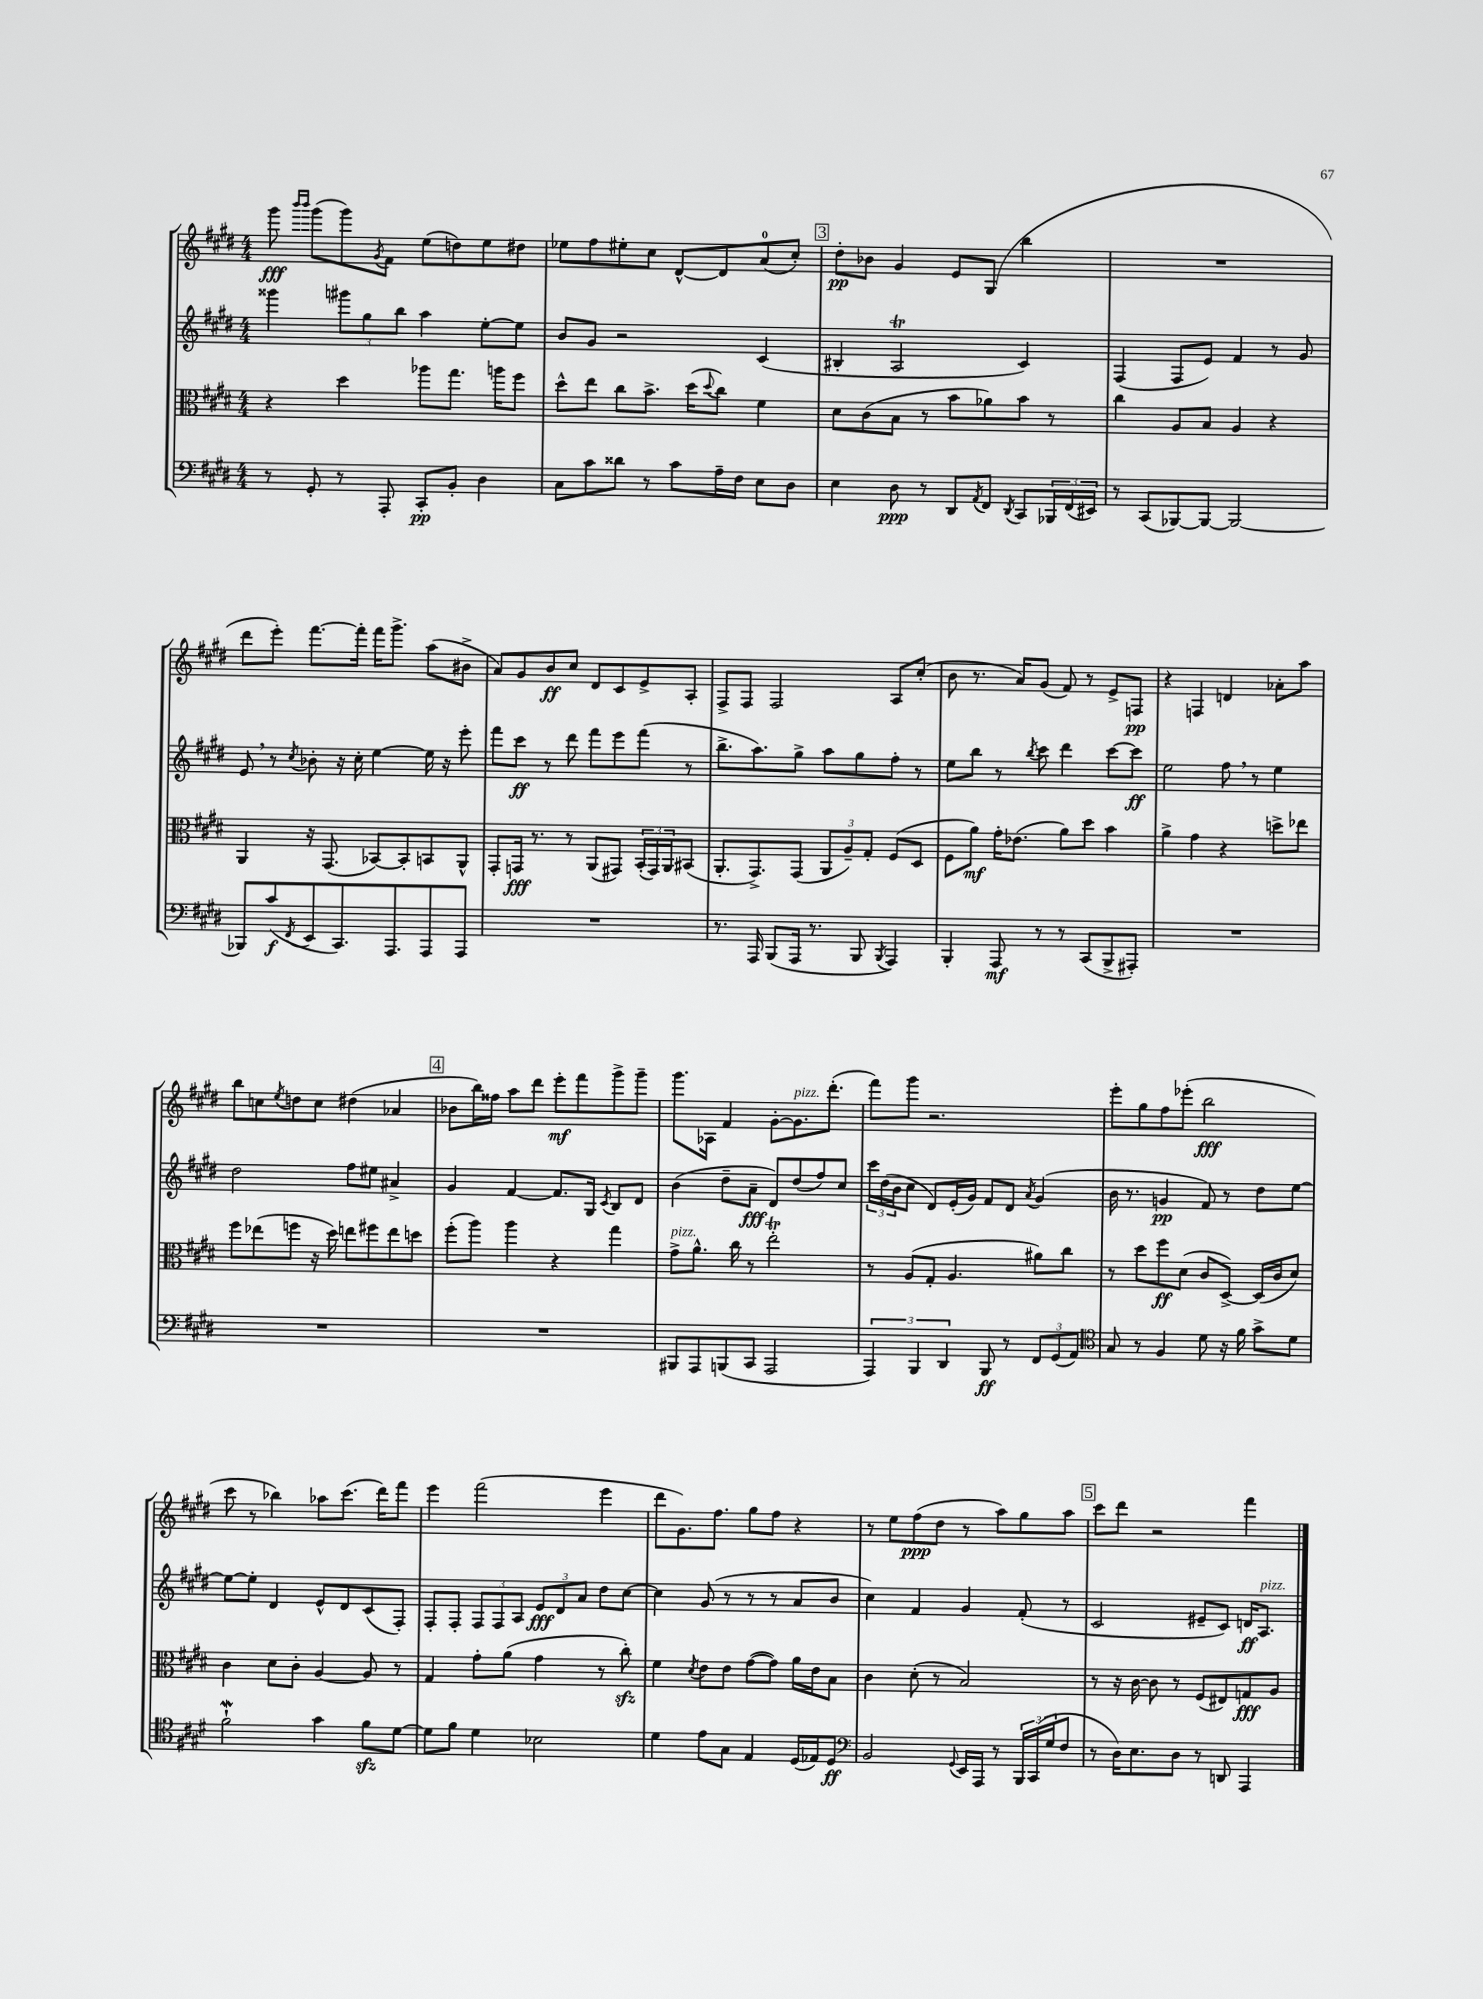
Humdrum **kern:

**kern	**kern	**kern	**kern
*staff4	*staff3	*staff2	*staff1
*clefF4	*clefC3	*clefG2	*clefG2
*k[f#c#g#d#]	*k[f#c#g#d#]	*k[f#c#g#d#]	*k[f#c#g#d#]
*M4/4	*M4/4	*M4/4	*M4/4
8r	4r	4ggg##	8ggg#
.	.	.	16qqbbb
.	.	.	16qqbbb
8GG#'	.	.	(8ggg#
8r	4dd#	12ggg#	8ggg#)
.	.	12gg#	.
.	.	.	8qg#
8AAA'	.	.	8f#
.	.	12bb	.
8CC#'	8aa-	4aa	(8ee
8BB'	8.gg#	.	8dd)
4D#	.	[8ee'	8ee
.	16aa	.	.
.	8ff#	8ee]	8dd#
=	=	=	=
8C#	8dd#^^	8b	8ee-
8c#	8ee	8g#	8ff#
8d##	8cc#	2r	8ee#'
8r	8.b^	.	8cc#
8c#	.	.	[8d#^^
.	(16dd#	.	.
.	8qqdd#	.	.
16A~	8cc#)	.	8d#]
16F#	.	.	.
8E	4f#	(4c#	(8a
8D#	.	.	8cc#')
=	=	=	=
4E	8d#	4B#'	8dd#'
.	(8c#	.	8b-
8D#	8B	2A	4g#
8r	8r	.	.
8DD#	8b	.	8e
8qAA	.	.	.
8FF#	8a-)	.	(8G#
8qDD#	.	.	.
8CC#	8b	4c#)	4bb
24BBB-	8r	.	.
(24FF#	.	.	.
24EE#)	.	.	.
=	=	=	=
8r	4cc#	(4F#	1r
(8CC#	.	.	.
[8BBB-)	8A	8F#	.
8BBB-_	8B	8e)	.
2BBB-_	4A	4f#	.
.	4r	8r	.
.	.	8g#	.
=	=	=	=
8BBB-]	4AA	8e	8ddd#
(8c#	.	8r	8eee')
8qFF#	.	8qcc#	.
8EE	16r	8b-'	[8.fff#
.	(8.GG#	.	.
8.CC#)	.	16r	.
.	.	16cc#'	16fff#']
.	[8BB-)	[4ee	16fff#
8.AAA	.	.	8.ggg#^
.	8BB-']	.	.
8AAA	8BB	16ee]	(8aa
.	.	16r	.
8AAA	8AA^^	8eee'	8b#^
=	=	=	=
1r	8GG#'	8fff#	8a)
.	16GG	8ccc#	8g#
.	8.r	.	.
.	.	8r	8b
.	8r	8ddd#	8cc#
.	(8AA	8fff#	8d#
.	8GG#)	8eee	8c#
.	(24BB'	(8fff#	8e^
.	24GG#)	.	.
.	24AA	.	.
.	(8BB#	8r	8A'
=	=	=	=
8.r	8.AA'	8.bb^	8F#^
.	.	.	8F#
16AAA	8.GG#^)	8.aa)	.
(8BBB	.	.	2F#
16AAA	(8GG#	8gg#^	.
8.r	.	.	.
.	12AA	8aa	.
.	12A~)	.	.
8BBB	.	8gg#	.
.	12G#'	.	.
8qBBB	.	.	.
4AAA)	(8F#	8ff#'	8A
.	8D#	8r	(8cc#'
=	=	=	=
4BBB'	8F#	8ee	8b
.	8a)	8bb	8.r
8AAA	16g#'	8r	.
.	(8.e-	.	16a)
.	.	8qbb	.
8r	.	8ccc#	(8g#
8r	8a)	4ddd#	8f#)
(8CC#	8dd#	.	8r
8BBB^	4b	[8ccc#	8e^
8AAA#')	.	8ccc#]	8F
=	=	=	=
1r	4a^	2ee	4r
.	4g#	.	4F
.	4r	8ff#	4d
.	.	8r	.
.	8dd^	4ee	8a-'
.	8ee-	.	8aa
=	=	=	=
1r	8ff#	2dd#	8bb
.	(8ee-	.	8cc
.	.	.	8qee
.	8ff	.	8dd
.	16r	.	8cc
.	16dd#)	.	.
.	8ee	8ff#	(4dd#
.	8ff#	8ee#	.
.	8ee	4a#^	4a-
.	8dd	.	.
=	=	=	=
1r	(8ff#'	4g#	8b-
.	8aa)	.	16bb)
.	.	.	16ff##
.	4aa	[4f#	8aa
.	.	.	8ddd#
.	4r	8.f#]	8eee'
.	.	.	8fff#
.	.	16G#	.
.	.	8qc#	.
.	4gg#	8B	8ggg#^
.	.	8d#	8ggg#~
=	=	=	=
8BBB#	8g#^	(4b	8.ggg#
8AAA	8.a^^	.	.
.	.	.	16A-
(8BBB	.	8dd#~	4f#
.	16cc#	.	.
8CC#	8r	8a~	.
2AAA	2ee'	8d#)	[8g#'
.	.	(8dd#	8.g#]
.	.	8ff#)	.
.	.	.	(8.ddd#'
.	.	8cc#	.
=	=	=	=
6AAA)	8r	24ccc#	8fff#)
.	.	(24dd#	.
.	.	24b	.
.	(8A	8cc#	8ggg#
6BBB	.	.	.
.	8G#'	8d#)	2.r
6DD#	.	.	.
.	4.A	(16e'	.
.	.	16g#)	.
8BBB	.	8f#	.
8r	.	8d#	.
.	.	8qa	.
12FF#	8a#)	(4g#	.
(12GG#	.	.	.
.	8cc#	.	.
12AA)	.	.	.
=	=	=	=
*clefC4	*	*	*
8G#	8r	16b	8eee'
.	.	8.r	.
8r	8dd#	.	8gg#
4F#	8ff#	4g	8ff#
.	(8d#	.	(8eee-'
8d#	8c#	8f#)	2bb
16r	[8D#^)	8r	.
16f#	.	.	.
8g#^	(16D#]	8dd#	.
.	16c#	.	.
8d#	8d#)	[8ee	.
=	=	=	=
2f#`	4c#	8ee_	8ccc#
.	.	8ee']	8r
.	8d#	4d#	4bb-)
.	8c#'	.	.
4g#	[4A	8e^^	8aa-
.	.	8d#	(8.ccc#
8f#	8A]	(8c#	.
.	.	.	16ddd#)
[8d#	8r	8F#')	8fff#
=	=	=	=
8d#]	4G#	8F#'	4eee
8f#	.	8F#'	.
4d#	8g#'	12F#	(2fff#
.	.	12F#	.
.	(8a	.	.
.	.	12A	.
2B-	4g#	12e	.
.	.	12d#	.
.	.	12a	.
.	8r	8dd#	4eee
.	8cc#')	[8cc#	.
=	=	=	=
4d#	4f#	4cc#]	8ddd#
.	.	.	8.g#)
.	8qd#	.	.
8e	8e	(8g#	.
.	.	.	8.ff#
8G#	8e	8r	.
4E	([8g#	8r	8gg#
.	8g#])	8r	8ff#
(16D#	16a	8a	4r
16E-)	16e	.	.
8D#	8B	8b	.
=	=	=	=
*clefF4	*	*	*
2BB	4c#	4cc#)	8r
.	.	.	8ee
.	(8d#'	4f#	(8ff#
.	8r	.	8dd#
8qqGG#	.	.	.
16EE	2B)	4g#	8r
16AAA	.	.	.
8r	.	.	8aa)
24BBB	.	(8f#'	8gg#
(24CC#	.	.	.
24G#	.	.	.
8F#	.	8r	8aa
=	=	=	=
8r	8r	2c#	8ccc#
16D#)	16r	.	8ddd#
8.E	[16c#	.	.
.	8c#]	.	2r
8D#	8r	.	.
8r	(8F#	8e#~	.
8DD	8E#)	8c#)	.
4AAA	8G	16d	4fff#
.	.	8.A	.
.	8A	.	.
==	==	==	==
*-	*-	*-	*-
